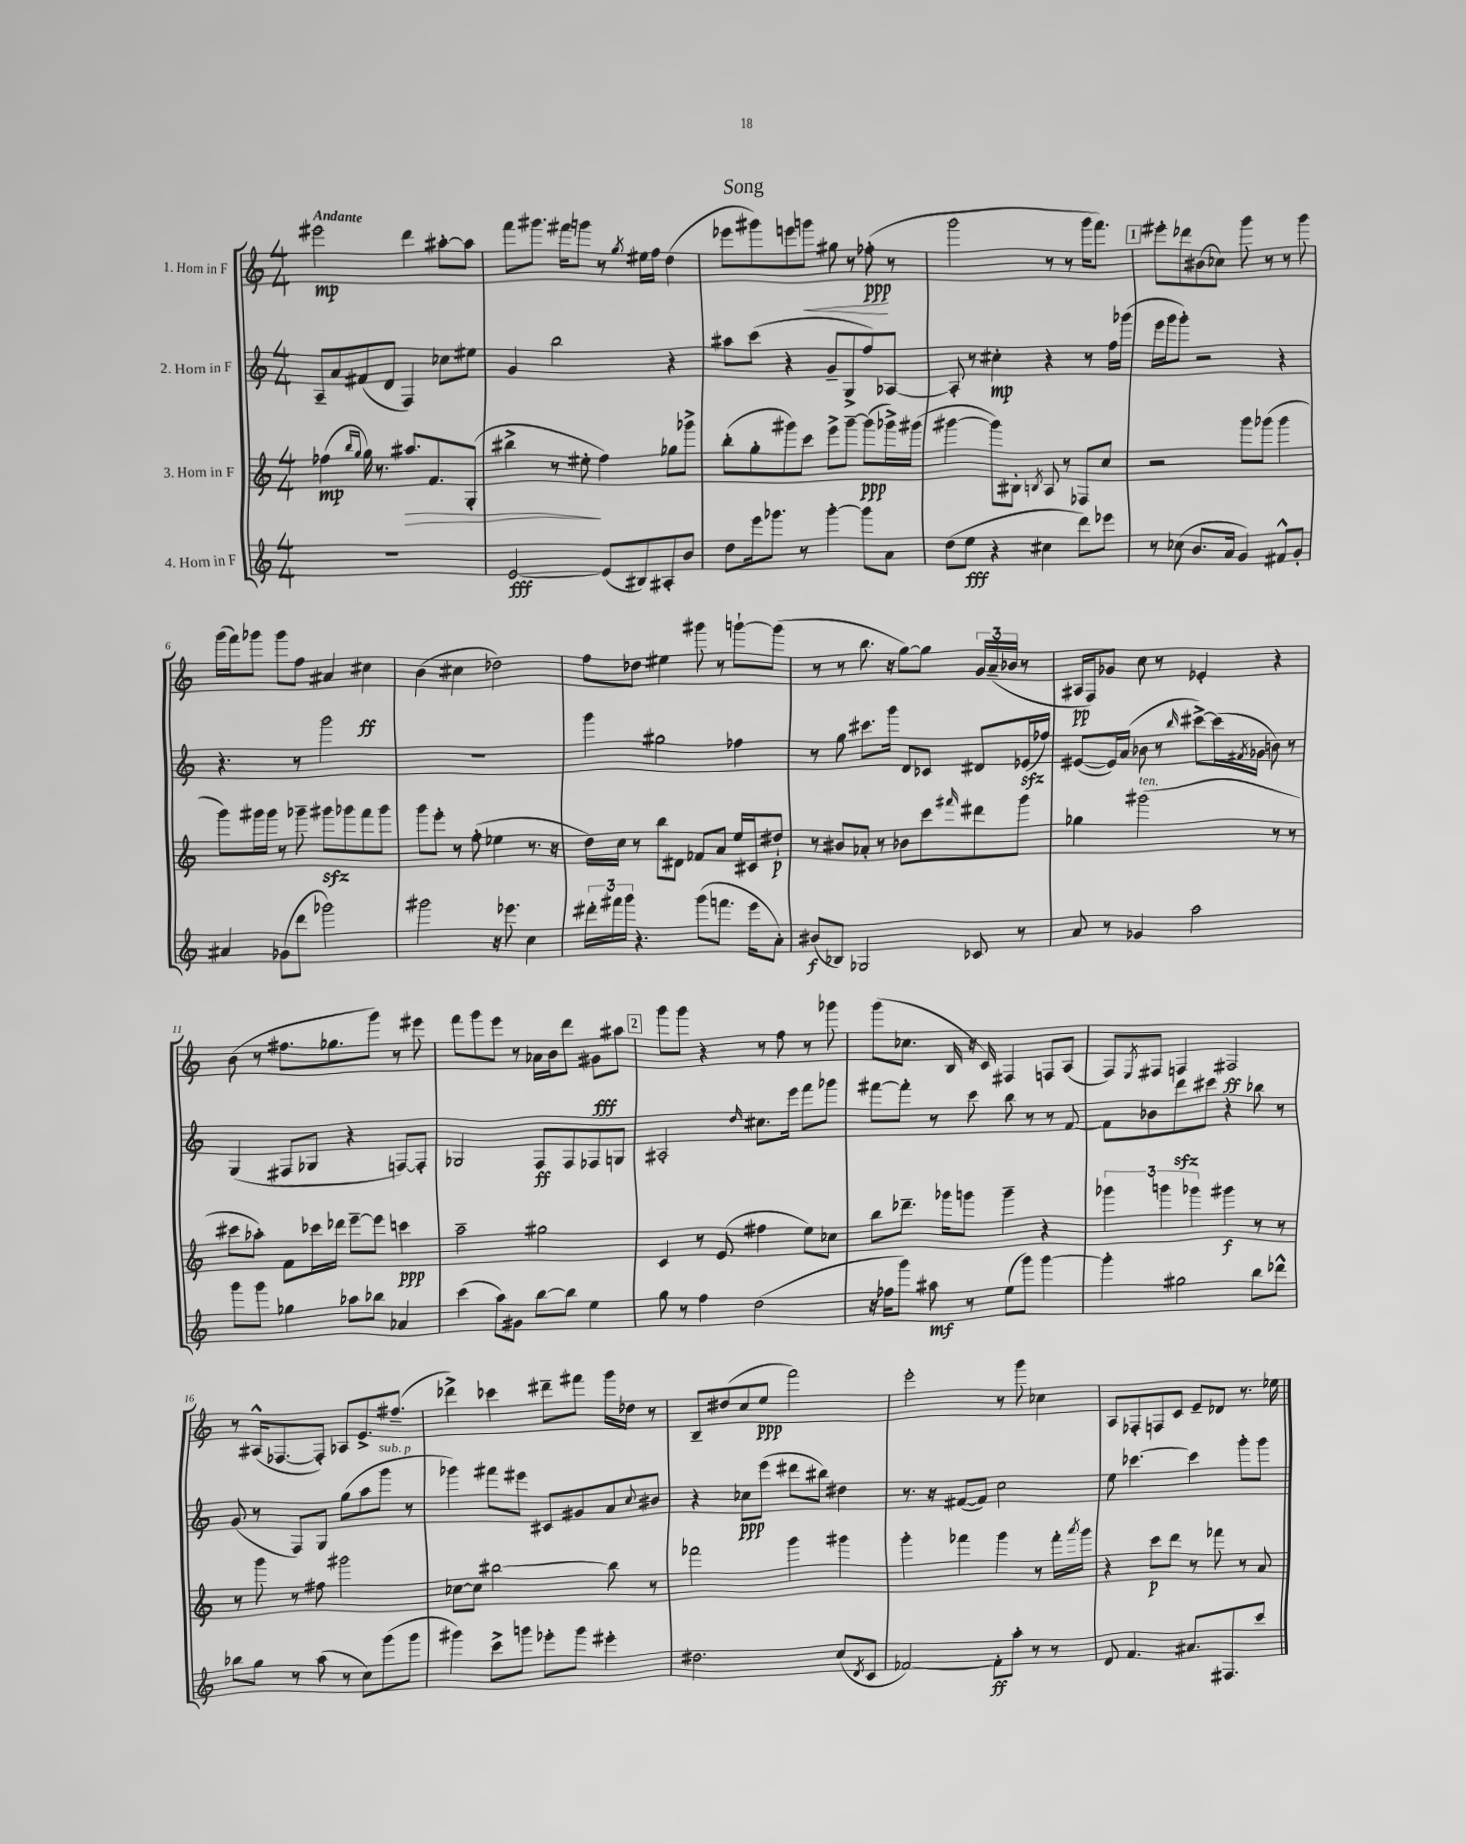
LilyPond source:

\header { title = "Song" }
<<
\new StaffGroup <<
\new Staff = "s0" \with { instrumentName = "1. Horn in F" } {
    \clef treble \key c \major \numericTimeSignature \time 4/4 \tempo "Andante"
    eis'''2\mp d'''4 ais''8~-. ais''8 |
    f'''8 gis'''8. fis'''16 g'''8 r8 \acciaccatura { g''8 } eis''16 f''16 d''4( |
    ees'''8 gis'''8) e'''8 g'''8\< gis''8 r8 fes''8-.\ppp\!( r8 |
    g'''2 r8 r8 g'''16 f'''8.) |
    \mark \markup { \box "1" } eis'''8-. des'''8 bis'8( ces''8) g'''8 r8 r8 g'''8 |
    g'''16( f'''16) ges'''8 ges'''8 f''8 ais'4 cis''4\ff |
    b'4( cis''4 des''2) |
    f''8 des''8 eis''4 gis'''8 r8 g'''8~-! g'''8( |
    r8 r8 b''8. r16 g''8~) g''8 \tuplet 3/2 { g'16 a'16--( bes'16 } r8 |
    ais16\pp f16) ges'8 c''8 r8 ees'4-. r4 |
    b'8( r8 fis''8. ges''8. g'''8) r8 eis'''8 |
    f'''8 g'''8 e'''8 r8 aes'16 b'16 d'''8 gis'8\fff ais''8 |
    \mark \markup { \box "2" } g'''8 g'''8 r4 r8 f''8 r8 ges'''8 |
    g'''8( ces''8. b16 r16 c'16) fis4 f8 a8( |
    f8) \acciaccatura { e8 } fis8 f4 fis2\ff |
    r8 ais16-^( fes8.~ fes8-.) aes8 e'8.-> fis''8.--( |
    des'''4->) ces'''4 dis'''8-- fis'''8 g'''16 des''16 r8 |
    b8-- dis''8( c''8 e''8\ppp f'''2) |
    e'''2-. r8 g'''8 ces''4 |
    a8 fes8-. f8 c'8 e'8-- des'8 r8. ees''16 \bar "|." |
}
\new Staff = "s1" \with { instrumentName = "2. Horn in F" } {
    \clef treble \key c \major \numericTimeSignature \time 4/4
    a8-- a'8 fis'8( d'8 f4) ces''8 eis''8 |
    g'4 b''2 r4 |
    ais''8 c'''8( r4 g'8-- g8-> f''8) aes8~ |
    aes8-. r8 cis''4-.\mp r4 r8 f''16 ges'''16( |
    \mark \markup { \box "1" } e'''16 g'''16 g'''8-.) r2 r4 |
    r4. r8 g'''2 |
    R1 |
    g'''4 gis''2 fes''4 |
    r8 g''8 cis'''8. g'''16 d'8 ces'8 dis'8 ees'16\sfz( fes''16) |
    eis'8~( eis'16) a'16( bes'8 r8 \grace { b''16 } cis'''8~->) cis'''16( \acciaccatura { fis'8 } ges'16 b'8) r8 |
    g4( fis8 ges8 r4 f8~) f8-. |
    ges2 f8\ff f8 fes8 g8 |
    \mark \markup { \box "2" } ais2-. \grace { d''16 } cis''8. e'''16 f'''8 ges'''8 |
    fis'''8~ fis'''8-. r8 c'''8 b''8 r8 r8 f'8~ |
    f'8 bes'8 d'''8\sfz cis'''8 r4 bes''8 r8 |
    g'8( r8 f8) g8 g''8( a''8 g'''8^\markup { \italic "sub. p" } r8 |
    ges'''4) fis'''8 eis'''8 cis'8 gis'8 a'8 \appoggiatura { c''8 } bis'8 |
    r4 ces''8\ppp e'''8( dis'''8 bis''8) dis''4 |
    r8. r16 fis'8~( fis'8) c''2 |
    e''8 ces'''4.~ ces'''4 g'''8-. g'''8 \bar "|." |
}
\new Staff = "s2" \with { instrumentName = "3. Horn in F" } {
    \clef treble \key c \major \numericTimeSignature \time 4/4
    fes''4\mp( \grace { b''16 g''16 } g''16) r8. ais''8.\> f'8. g8-.( |
    bis''4-> r8 eis''8-.\! f''4) ges''8 ges'''8-> |
    b''8-.( g''8-. gis'''8) c'''8 e'''8-> gis'''8~-- gis'''8\ppp( ges'''16->) gis'''16( |
    gis'''4~ gis'''8) bis8-. \acciaccatura { b8 } a8 r8 fes8 c''8 |
    \mark \markup { \box "1" } r2 g'''8 ges'''8( ges'''4 |
    g'''8) gis'''16 gis'''16 r8 ges'''8-- gis'''8\sfz ges'''8 f'''8 ges'''8 |
    g'''8 e'''8-. r8 f''8-.( ees''4 r8. r16 |
    d''16) c''16 r8 b''8 dis'8 fes'8 a'8 e''16 cis'16 dis''8-!\p |
    r8 bis'8 aes'8-. r8 bes'8 c'''8 \grace { fis'''16 } dis'''8 g'''8 |
    ges''4 gis'''2^\markup { \italic "ten." }( r8 r8 |
    cis'''8 aes''8-.) f'8 ces'''16 des'''16 e'''8~-- e'''8 c'''4\ppp |
    a''2-- gis''2 |
    \mark \markup { \box "2" } c'4 r8 e'8( fis''4 e''8) ces''8 |
    b''8 des'''8.-- ges'''16 g'''8 g'''4-- r4 |
    \tuplet 3/2 { ges'''4 g'''4 ges'''4 } gis'''4\f r8 r8 |
    r8 g'''8 r8 fis''8 gis'''2 |
    ces''8~ ces''8 bis''2~ bis''8 r8 |
    fes'''2 g'''4 gis'''4 |
    g'''4-. fes'''4 g'''4 r8 fes'''16-. \acciaccatura { a'''8 } g'''16 |
    r4 c'''8\p d'''8 r8 fes'''8 r8 a'8 \bar "|." |
}
\new Staff = "s3" \with { instrumentName = "4. Horn in F" } {
    \clef treble \key c \major \numericTimeSignature \time 4/4
    R1 |
    e'2~\fff e'8( bis8) ais8-. b'8 |
    d''8 e'''16 ges'''8. r8 ges'''4~-. ges'''8 a'8 |
    d''8( e''8\fff r4 cis''4 d'''8) ees'''8 |
    \mark \markup { \box "1" } r8 ces''8( b'8. a'16 g'4) fis'8-^ g'8-. |
    ais'4 ges'8( d'''8 ges'''2) |
    gis'''2 r16 ees'''8. c''4 |
    \tuplet 3/2 { dis'''16-. fis'''16 g'''16 } r4. g'''8( f'''8. e'''16 a'8-.) |
    bis'8\f( bes8) ges2 ces'8 r8 |
    a'8 r8 ges'4 a''2 |
    g'''8 g'''8 ges''4 aes''8 bes''8 aes'4 |
    c'''4( a''8) gis'8 b''8~ b''8 e''4 |
    \mark \markup { \box "2" } g''8 r8 f''4 d''2( |
    r16 fes''16 g'''8) ais''8\mf r8 e''8( g'''8) g'''4~ |
    g'''4-. gis''2 b''8 des'''8-^ |
    bes''8 g''8 r8 a''8( r8 c''8) g'''8( g'''8 |
    gis'''4) c'''8-> g'''8 ees'''8-. g'''8 eis'''4-. |
    dis''2. c''8( \acciaccatura { d'8 } c'8 |
    fes'2~) fes'8-.\ff a''8-. r8 r8 |
    d'8 f'4. ais'8. fis8. c'''8 \bar "|." |
}
>>
>>
